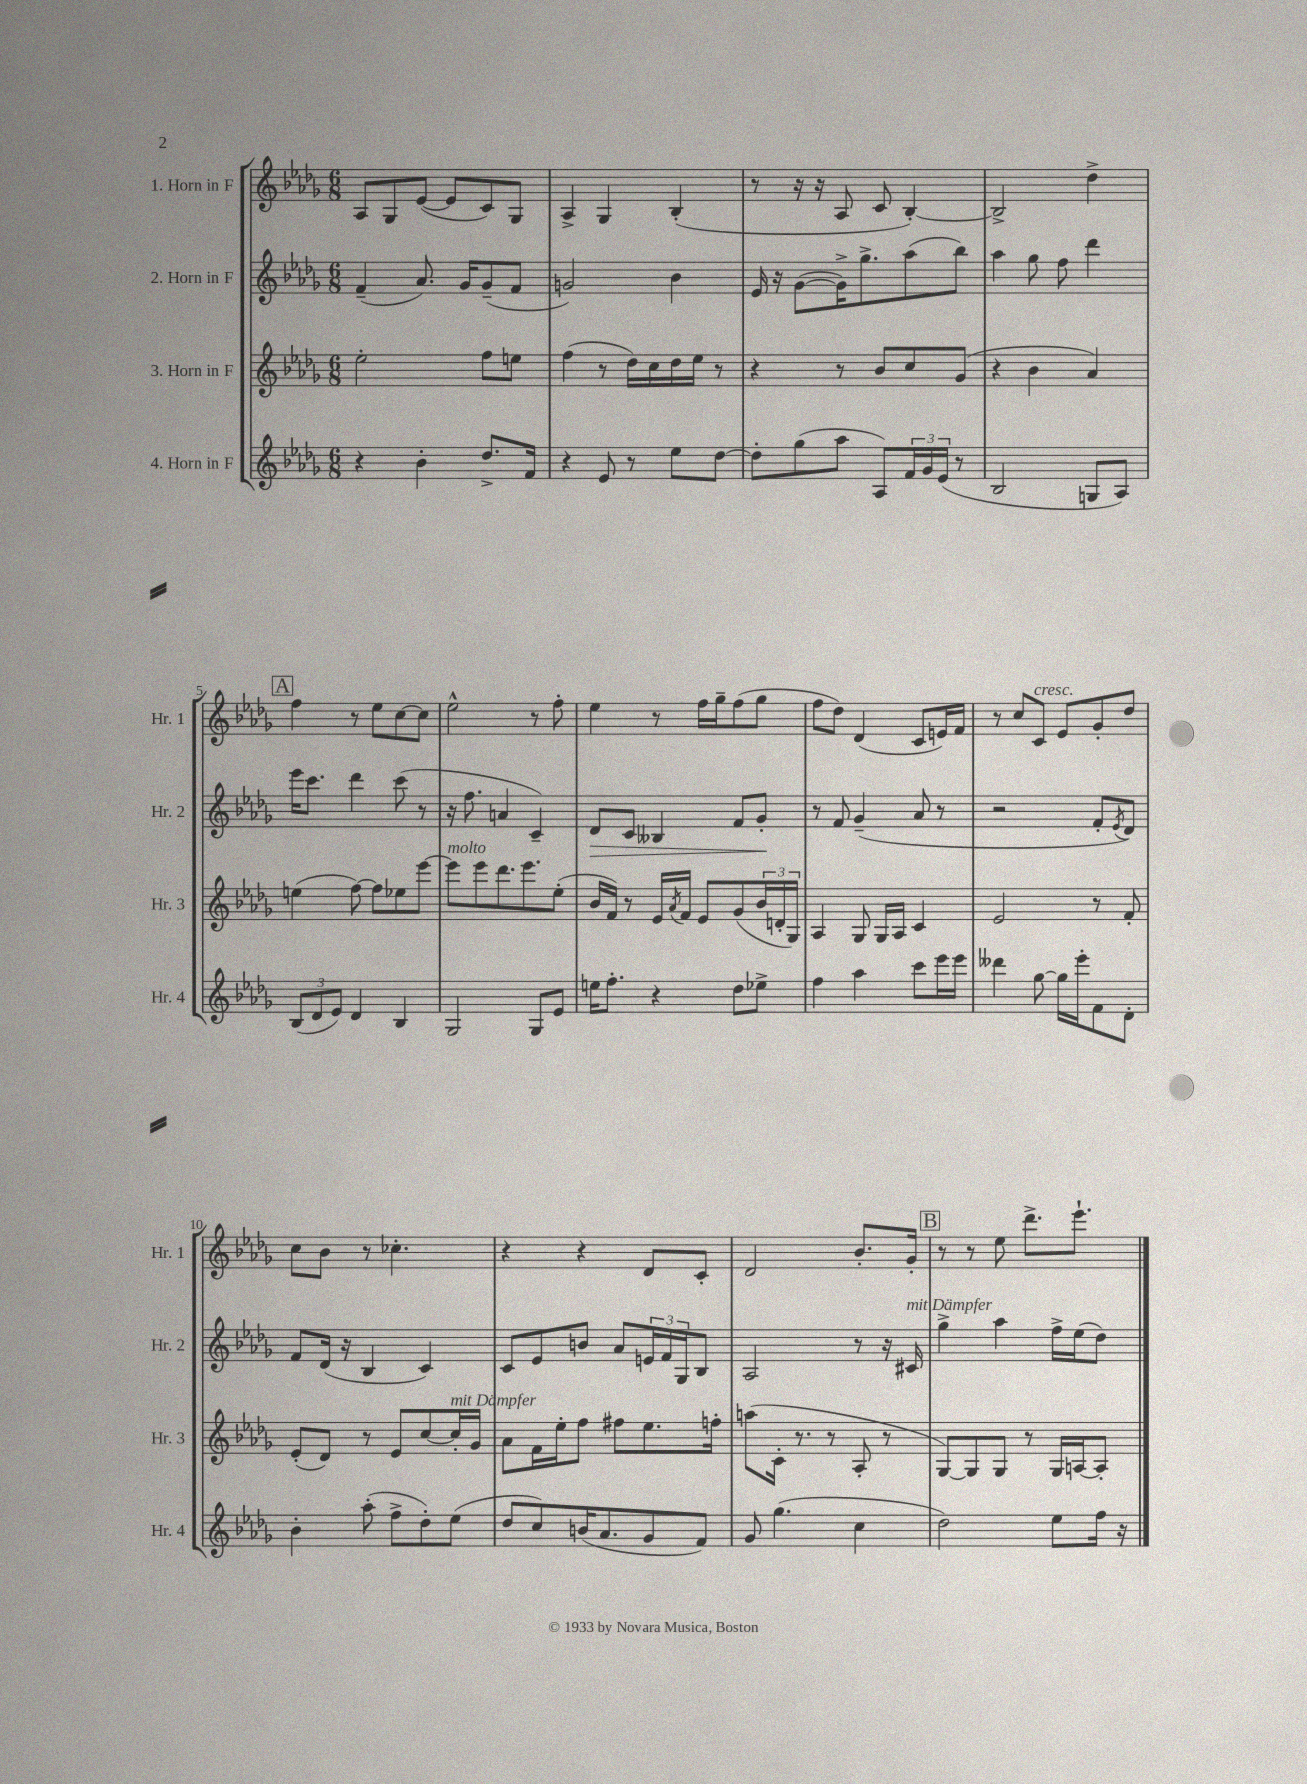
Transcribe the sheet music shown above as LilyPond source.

<<
\new StaffGroup <<
\new Staff = "s0" \with { instrumentName = "1. Horn in F" shortInstrumentName = "Hr. 1" } {
    \clef treble \key des \major \numericTimeSignature \time 6/8
    aes8 ges8 ees'8~( ees'8 c'8) ges8 |
    aes4-> ges4 bes4-.( |
    r8 r16 r16 aes8 c'8 bes4~-.) |
    bes2-> des''4-> |
    \mark \markup { \box "A" } f''4 r8 ees''8 c''8~ c''8 |
    ees''2-^ r8 f''8-. |
    ees''4 r8 f''16 ges''16-- f''8( ges''8 |
    f''8 des''8) des'4( c'8 e'16) f'16 |
    r8 c''8 c'8^\markup { \italic "cresc." } ees'8 ges'8-. des''8 |
    c''8 bes'8 r8 ces''4.-. |
    r4 r4 des'8 c'8-. |
    des'2 bes'8.-. ges'16-. |
    \mark \markup { \box "B" } r8 r8 ees''8 des'''8.-> ees'''8.-! \bar "|." |
}
\new Staff = "s1" \with { instrumentName = "2. Horn in F" shortInstrumentName = "Hr. 2" } {
    \clef treble \key des \major \numericTimeSignature \time 6/8
    f'4--( aes'8.) ges'16 ges'8--( f'8 |
    g'2) bes'4 |
    ees'16 r16 ges'8~( ges'16->) ges''8.-> aes''8( bes''8) |
    aes''4 ges''8 f''8 des'''4 |
    \mark \markup { \box "A" } ees'''16 c'''8. des'''4 c'''8( r8 |
    r16 f''8. a'4 c'4--) |
    des'8\> c'8 beses4 f'8 ges'8-.\! |
    r8 f'8 ges'4--( aes'8 r8 |
    r2 f'8-. \acciaccatura { ees'8 } des'8) |
    f'8 des'16( r16 bes4 c'4) |
    c'8 ees'8 b'8 aes'8 \tuplet 3/2 { e'16 f'16 ges16 } bes8 |
    aes2 r8 r16 cis'16^\markup { \italic "mit Dämpfer" } |
    \mark \markup { \box "B" } ges''4-> aes''4 f''16-> ees''16( des''8) \bar "|." |
}
\new Staff = "s2" \with { instrumentName = "3. Horn in F" shortInstrumentName = "Hr. 3" } {
    \clef treble \key des \major \numericTimeSignature \time 6/8
    ees''2-. f''8 e''8 |
    f''4( r8 des''16) c''16 des''16 ees''16 r8 |
    r4 r8 bes'8 c''8 ges'8( |
    r4 bes'4 aes'4) |
    \mark \markup { \box "A" } e''4( f''8~) f''8 ees''8 ees'''8~ |
    ees'''8^\markup { \italic "molto" } ees'''8 des'''8. ees'''8. ees''8-.( |
    bes'16 f'16) r8 ees'16 \acciaccatura { aes'8 } f'16 ees'8 ges'8( \tuplet 3/2 { bes'16 d'16-. ges16) } |
    aes4 ges8 ges16 aes16 c'4 |
    ees'2 r8 f'8-. |
    ees'8-.( des'8) r8 ees'8 c''8~ c''16-.^\markup { \italic "mit Dämpfer" } ges'16 |
    aes'8 f'16 ees''16-. f''8 fis''8 ees''8. f''16-. |
    a''8( c'16-. r8. r8 aes8-. r8 |
    \mark \markup { \box "B" } ges8~) ges8 ges8 r8 ges16 a16~ a8-. \bar "|." |
}
\new Staff = "s3" \with { instrumentName = "4. Horn in F" shortInstrumentName = "Hr. 4" } {
    \clef treble \key des \major \numericTimeSignature \time 6/8
    r4 bes'4-. des''8.-> f'16 |
    r4 ees'8 r8 ees''8 des''8~ |
    des''8-. ges''8( aes''8 aes8) \tuplet 3/2 { f'16 ges'16 ees'16( } r8 |
    bes2 g8 aes8) |
    \mark \markup { \box "A" } \tuplet 3/2 { bes8( des'8 ees'8) } des'4 bes4 |
    ges2 ges8 ees'8 |
    e''16 f''8.-. r4 des''8 ees''8-> |
    f''4 aes''4 c'''8 ees'''16 ees'''16 |
    deses'''4 ges''8~ ges''16 ees'''16-. f'8 des'8-. |
    bes'4-. aes''8-.( f''8-> des''8-.) ees''8( |
    des''8 c''8) b'16( aes'8. ges'8 f'8) |
    ges'8 ges''4.( c''4 |
    \mark \markup { \box "B" } des''2) ees''8 f''16 r16 \bar "|." |
}
>>
>>
